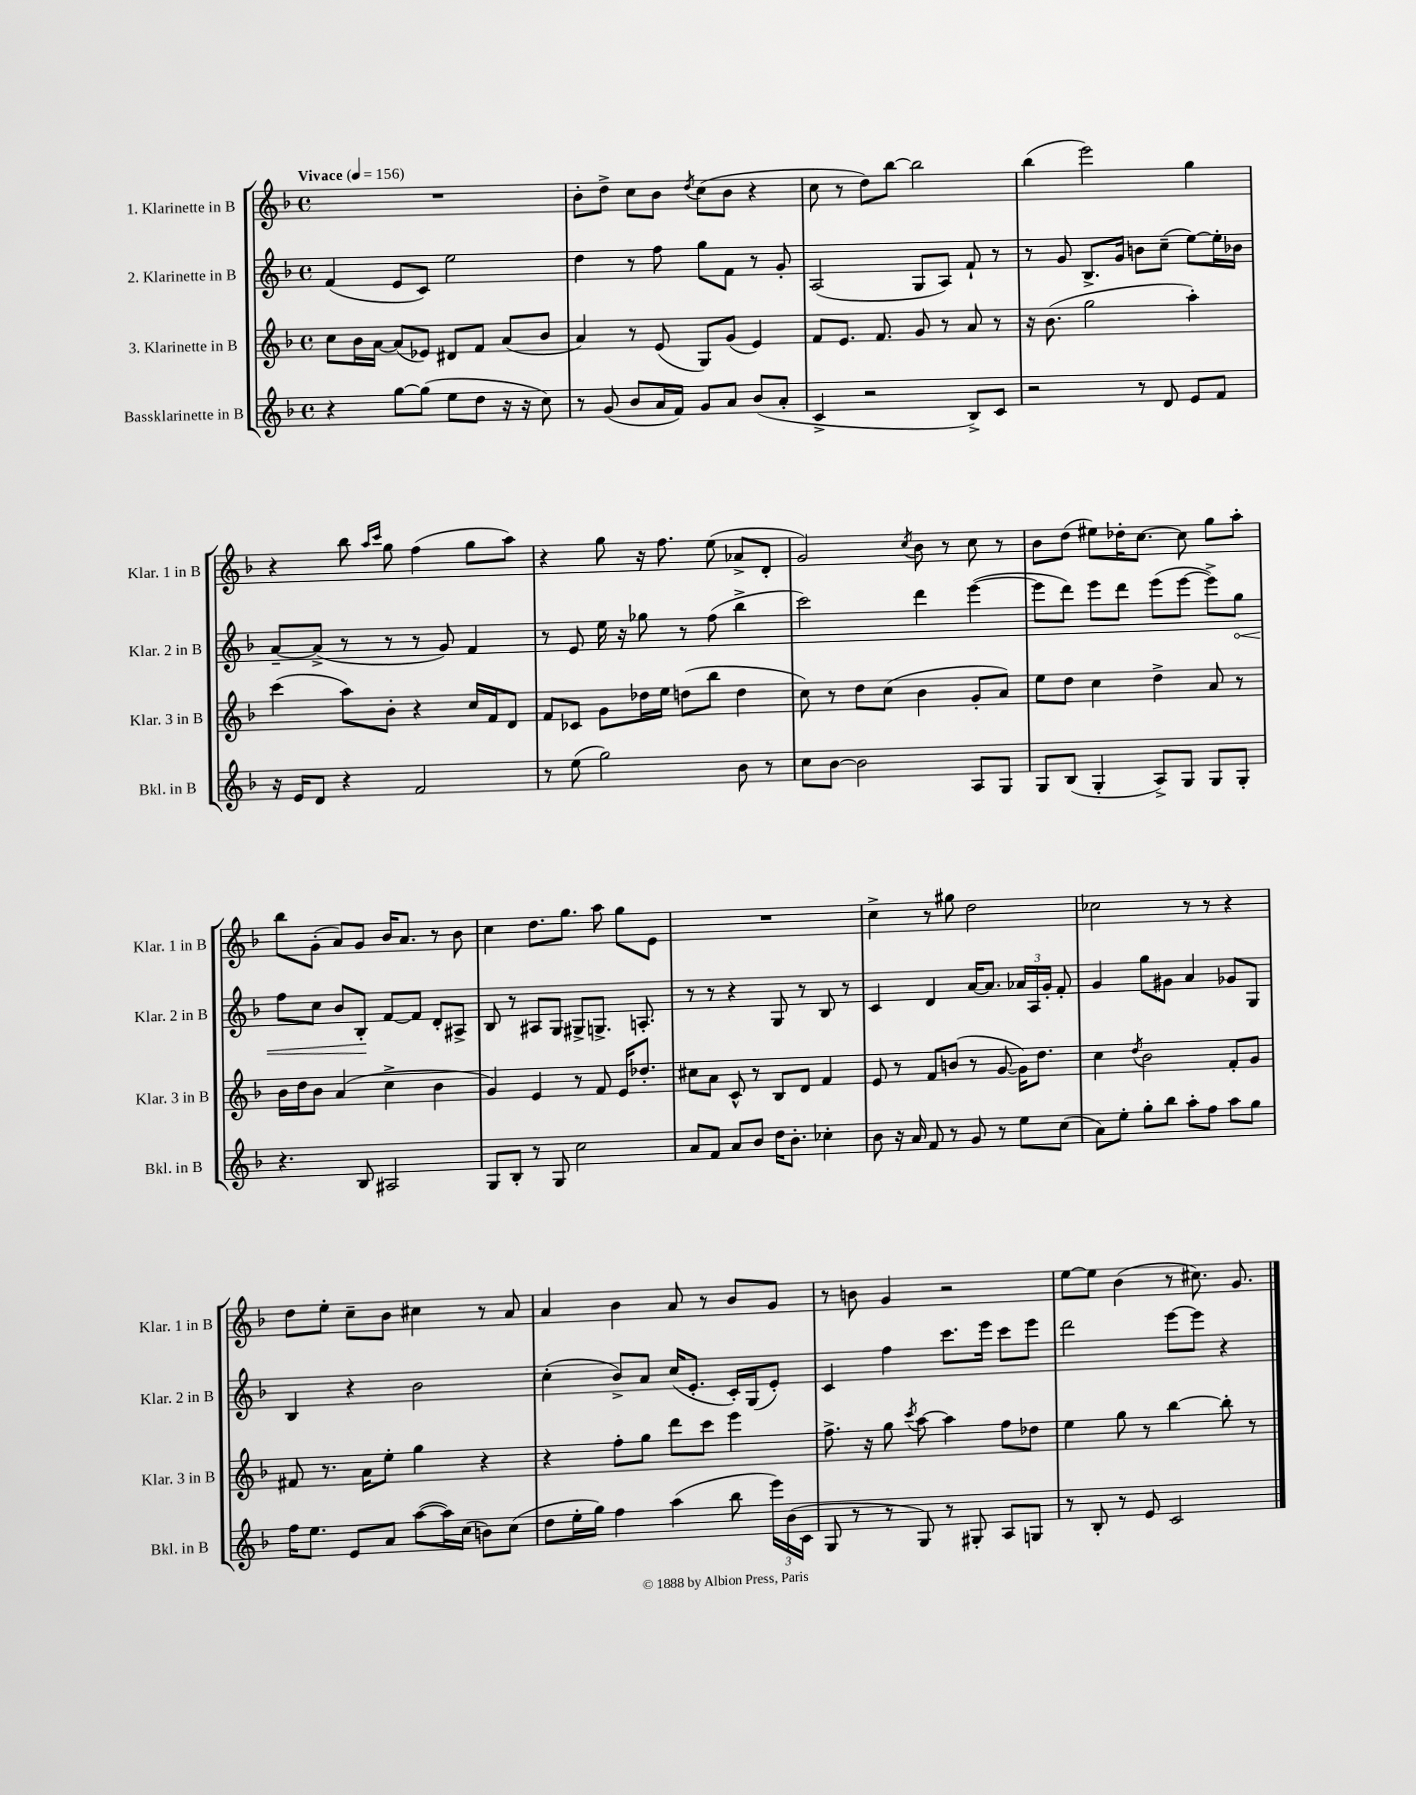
<<
\new StaffGroup <<
\new Staff = "s0" \with { instrumentName = "1. Klarinette in B" shortInstrumentName = "Klar. 1 in B" } {
    \clef treble \key f \major \defaultTimeSignature \time 4/4 \tempo "Vivace" 4 = 156
    \autoBeamOff R1 |
    bes'8[-. d''8]-> c''8[ bes'8] \acciaccatura { d''8 } c''8[( bes'8] r4 |
    c''8 r8 d''8[) bes''8]~ bes''2 |
    bes''4( e'''2) g''4 |
    r4 bes''8 \grace { a''16[ c'''16] } g''8 f''4( g''8[ a''8]) |
    r4 g''8 r16 f''8. e''8( aes'8[-> d'8]-. |
    g'2) \acciaccatura { c''8 } bes'8 r8 c''8 r8 |
    bes'8[ d''8]( eis''8[) des''16-. c''8.]~ c''8 g''8[ a''8]-. |
    bes''8[ g'8]-.( a'8[) g'8] bes'16[ a'8.] r8 bes'8 |
    c''4 d''8.[ g''8.] a''8 g''8[ e'8] |
    R1 |
    c''4-> r8 gis''8 d''2 |
    ces''2 r8 r8 r4 |
    d''8[ e''8]-. c''8[-- bes'8] cis''4 r8 a'8 |
    a'4 bes'4 a'8 r8 bes'8[ g'8] |
    r8 b'8 g'4 r2 |
    e''8[~ e''8] bes'4( r8 cis''8.) g'8. \bar "|." |
}
\new Staff = "s1" \with { instrumentName = "2. Klarinette in B" shortInstrumentName = "Klar. 2 in B" } {
    \clef treble \key f \major \defaultTimeSignature \time 4/4
    \autoBeamOff f'4( e'8[ c'8]) e''2 |
    d''4 r8 f''8 g''8[ f'8] r8 g'8-. |
    a2( g8[ a8]) f'8-! r8 |
    r8 g'8 bes8.[-> g'16] b'8[ c''8]--( e''8[~) e''16-. bes'16] |
    a'8[~-- a'8]->( r8 r8 r8 g'8) f'4 |
    r8 e'8 e''16 r16 ges''8 r8 f''8( bes''4-> |
    c'''2) d'''4 e'''4~( |
    e'''8[ d'''8]) e'''8[ d'''8] e'''8[( e'''8]~ e'''8[->) \once \override Hairpin.circled-tip = ##t g''8]\< |
    f''8[ c''8] bes'8[ bes8]-.\! f'8[~ f'8] d'8[-. ais8]-> |
    bes8 r8 ais8[ g8] gis8[-> g8.]-> a8.-. |
    r8 r8 r4 g8 r8 bes8 r8 |
    c'4 d'4 a'16[~ a'8.] \tuplet 3/2 { aes'16[ a16 g'16]-. } f'8-. |
    g'4 g''8[ gis'8] a'4 ges'8[ g8] |
    bes4 r4 bes'2 |
    c''4-.( bes'8[->) a'8] c''16[( e'8.]-. c'16[-.) g16( e'8]-.) |
    c'4 f''4 c'''8.[ e'''16] c'''8[ e'''8] |
    d'''2 e'''8[~ e'''8] r4 \bar "|." |
}
\new Staff = "s2" \with { instrumentName = "3. Klarinette in B" shortInstrumentName = "Klar. 3 in B" } {
    \clef treble \key f \major \defaultTimeSignature \time 4/4
    \autoBeamOff c''8[ bes'16 a'16]~ a'8[( ees'8]) dis'8[ f'8] a'8[( bes'8] |
    a'4) r8 e'8( g8[) g'8]( e'4) |
    f'8[ e'8.] f'8. g'8 r8 a'8 r8 |
    r16 bes'8.( g''2 a''4-.) |
    c'''4( a''8[) bes'8]-. r4 c''16[ f'16 d'8] |
    f'8[ ces'8] g'8[ des''16 e''16] d''8[( bes''8] d''4 |
    c''8) r8 d''8[ c''8]( bes'4 g'8[-. a'8]) |
    e''8[ d''8] c''4 d''4-> a'8 r8 |
    bes'16[ d''16 bes'8] a'4( c''4-> bes'4 |
    g'4) e'4 r8 f'8 e'16[ des''8.]-. |
    cis''8[ a'8] c'8-^ r8 bes8[ d'8] f'4 |
    e'8 r8 f'8[ b'8]( r8 g'8~ g'16[) d''8.] |
    c''4 \acciaccatura { d''8 } bes'2 f'8[-. g'8] |
    fis'8 r8. a'16[ e''8]-. g''4 r4 |
    r4 f''8[-. g''8] d'''8[ c'''8] e'''4 |
    f''8.-> r16 g''8 \acciaccatura { c'''8 } a''8~ a''4 f''8[ des''8] |
    e''4 g''8 r8 bes''4~ bes''8-. r8 \bar "|." |
}
\new Staff = "s3" \with { instrumentName = "Bassklarinette in B" shortInstrumentName = "Bkl. in B" } {
    \clef treble \key f \major \defaultTimeSignature \time 4/4
    \autoBeamOff r4 g''8[~ g''8]( e''8[ d''8] r16 r16 c''8) |
    r8 g'8( bes'8[ a'16 f'16]) g'8[ a'8] bes'8[( a'8]-. |
    c'4-> r2 bes8[->) c'8] |
    r2 r8 d'8 e'8[ f'8] |
    r16 e'16[ d'8] r4 f'2 |
    r8 e''8( g''2) bes'8 r8 |
    c''8[ bes'8]~ bes'2 a8[ g8] |
    g8[ bes8]( g4-. a8[->) g8] g8[ g8]-. |
    r4. bes8 ais2 |
    g8[ bes8]-. r8 g8 c''2 |
    a'8[ f'8] a'8[ bes'8] d''16[ bes'8.]-. ces''4-. |
    bes'8 r16 a'16 f'8 r8 g'8 r8 e''8[ c''8]( |
    a'8[) e''8]-. g''8[-. bes''8] a''8[-. f''8] a''8[ g''8] |
    f''16[ e''8.] e'8[ a'8] a''8[~( a''16) c''16]( b'8[) c''8]( |
    d''8[ e''16-. g''16]) f''4 a''4( bes''8 \tuplet 3/2 { e'''16[) bes'16( c'16] } |
    g8 r8 r8 g8) r8 gis8-. a8[ g8] |
    r8 bes8-. r8 e'8 c'2 \bar "|." |
}
>>
>>
\layout { \context { \Score \remove "Bar_number_engraver" } }
